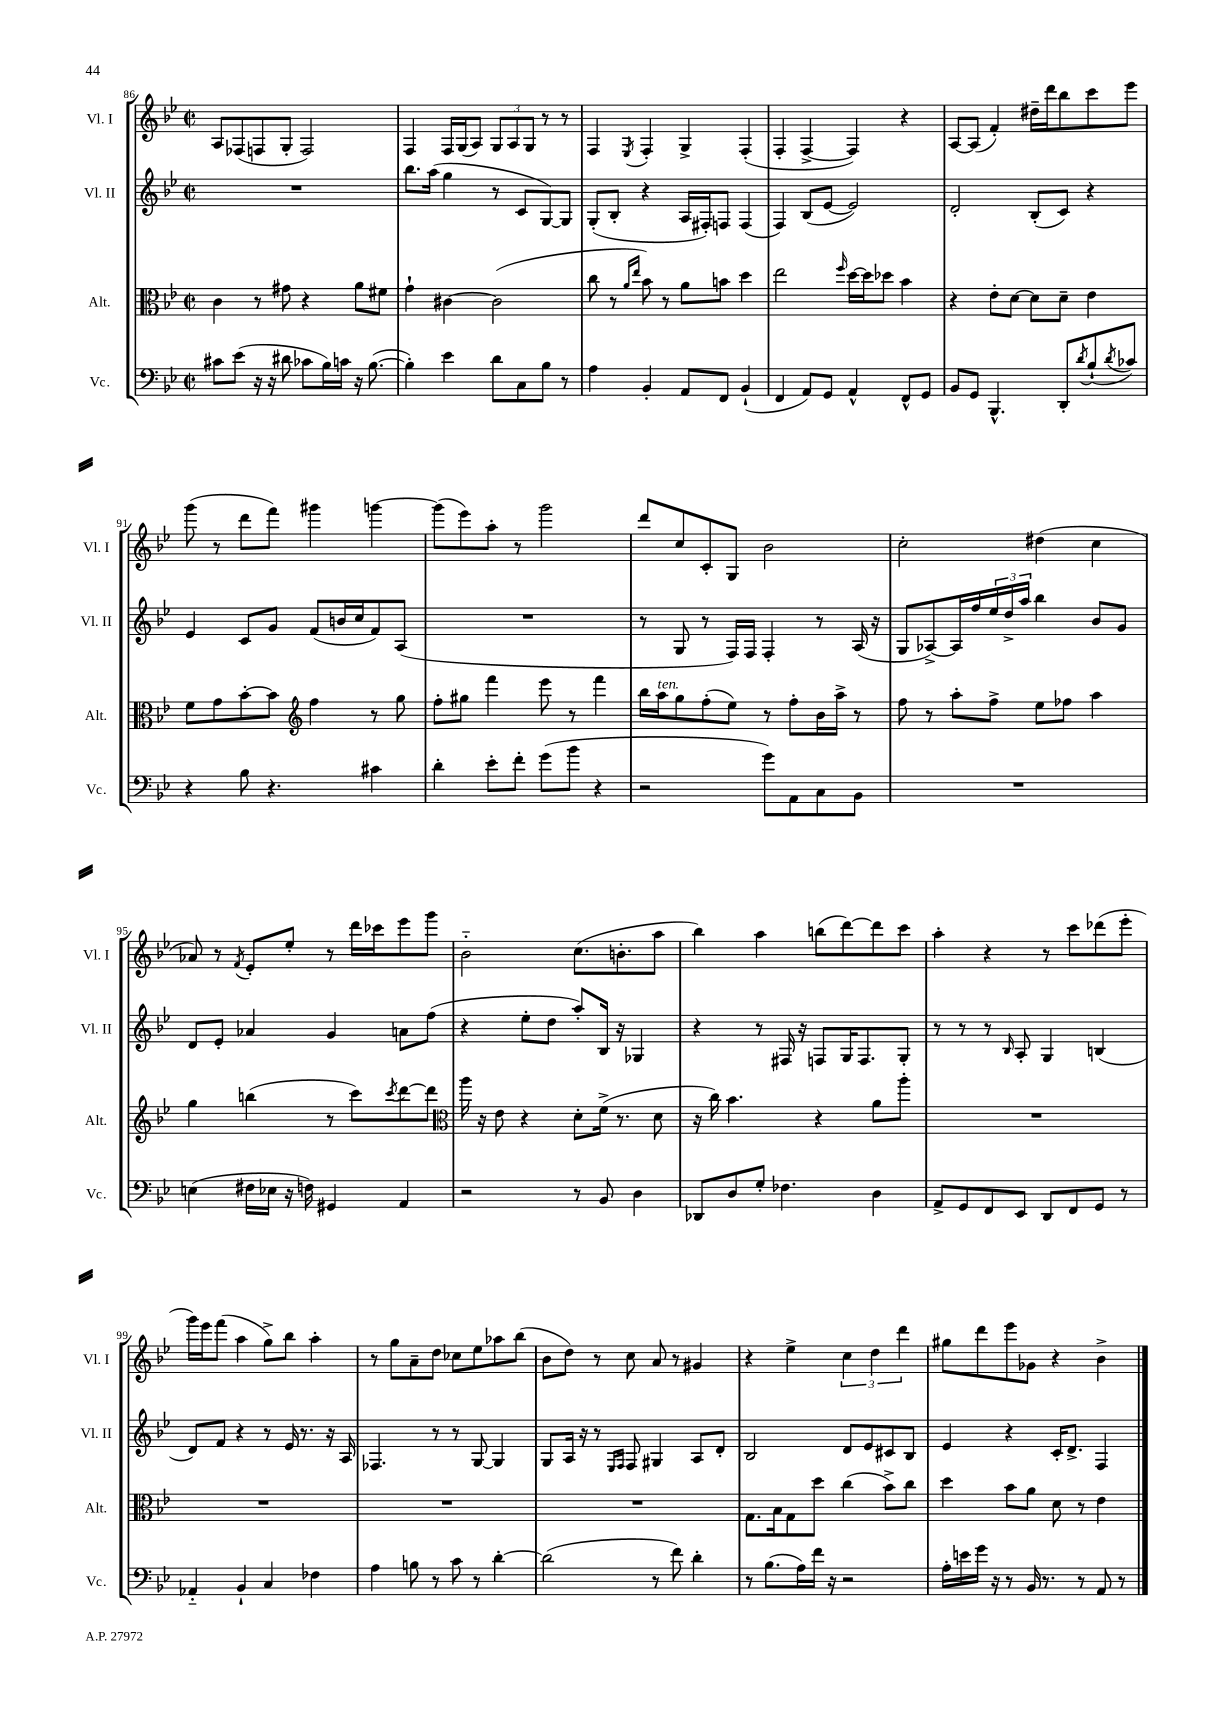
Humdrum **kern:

**kern	**kern	**kern	**kern
*staff4	*staff3	*staff2	*staff1
*clefF4	*clefC3	*clefG2	*clefG2
*k[b-e-]	*k[b-e-]	*k[b-e-]	*k[b-e-]
*M2/2	*M2/2	*M2/2	*M2/2
*met(c|)	*met(c|)	*met(c|)	*met(c|)
8c#	4c	1r	8A
(8e-	.	.	(8F-
16r	8r	.	8F
16r	.	.	.
8d#	8g#	.	8G'
8c-	4r	.	2F)
16B-)	.	.	.
16c	.	.	.
16r	8a	.	.
([8.B-	.	.	.
.	8f#	.	.
=	=	=	=
4B-'])	4g`	8.bb-	4F
.	.	(16aa	.
4e-	[4c#	4gg	16F
.	.	.	(16G
.	.	.	8A)
8d	(2c#]	8r	12G
.	.	.	12A
8C	.	8c	.
.	.	.	12G
8B-	.	[8G)	8r
8r	.	8G]	8r
=	=	=	=
4A	8cc	(8G'	4F
.	8r	8B-'	.
.	16qqa	.	.
.	16qqee-	.	8qE-
4BB-'	8b-)	4r	4F'
.	8r	.	.
8AA	8a	16A	4G^
.	.	16F#')	.
8FF	8b	8F	.
(4BB-`	4dd	(4F	(4F'
=	=	=	=
4FF	2ee-	4F)	4F'
8AA)	.	(8B-	[4F^
8GG	.	[8e-	.
.	16qqff	.	.
4AA^^	[16dd	2e-])	4F])
.	16dd]	.	.
.	8dd-	.	.
8FF^^	4b-	.	4r
8GG	.	.	.
=	=	=	=
8BB-	4r	2d'	[8A
8GG	.	.	(8A]
4.BBB-^^	8e-'	.	4f')
.	[8d	.	.
.	8d]	(8B-'	16dd#~
.	.	.	16ddd
8DD'	8d~	8c)	8bb-
8qd	.	.	.
(8B-`	4e-	4r	8ccc
8qd	.	.	.
8c-)	.	.	8eee-
=	=	=	=
4r	8f	4e-	(8ggg
.	8g	.	8r
8B-	[8b-'	8c	8ddd
4.r	8b-]	8g	8fff)
*	*clefG2	*	*
.	4ff	(8f	4ggg#
.	.	16b	.
.	.	16cc	.
4c#	8r	8f)	[4ggg
.	8gg	(8A	.
=	=	=	=
4d'	8ff'	1r	(8ggg]
.	8gg#	.	8eee-)
8e-'	4fff	.	8aa'
8f'	.	.	8r
(8g	8eee-	.	2ggg
8b-	8r	.	.
4r	4fff	.	.
=	=	=	=
2r	16bb-	8r	8ddd
.	16aa	.	.
.	8gg	8G	8cc
.	(8ff'	8r	8c'
.	8ee-)	16F)	8G
.	.	16F	.
8g)	8r	4F'	2b-
8AA	8ff'	.	.
8C	16b-	8r	.
.	16aa^	.	.
8BB-	8r	(16A	.
.	.	16r	.
=	=	=	=
1r	8ff	8G	2cc'
.	8r	[8A-^)	.
.	8aa'	16A-]	.
.	.	16ff	.
.	8ff^	24ee-	.
.	.	24dd^	.
.	.	24aa	.
.	8ee-	4bb-	(4dd#
.	8ff-	.	.
.	4aa	8b-	4cc
.	.	8g	.
=	=	=	=
(4E	4gg	8d	8a-)
.	.	8e-'	8r
.	.	.	8qf
16F#	(4bb	4a-	8e-'
16E-	.	.	.
16r	.	.	8ee-'
16F)	.	.	.
4GG#	8r	4g	8r
.	8ccc)	.	16ddd
.	.	.	16ccc-
.	8qccc	.	.
4AA	[8ddd	8a	8eee-
.	8ddd]	(8ff	8ggg
=	=	=	=
*	*clefC3	*	*
2r	16aa	4r	2b-'~
.	16r	.	.
.	8e-	.	.
.	4r	8ee-'	.
.	.	8dd	.
8r	8d'	8aa')	(8.cc
8BB-	(16f^	16B-	.
.	8.r	16r	8.b'
4D	.	4G-	.
.	8d	.	8aa
=	=	=	=
8DD-	16r	4r	4bb-)
.	16cc)	.	.
8D	4.b-	.	.
8G'	.	8r	4aa
4.F-	.	16F#	.
.	.	16r	.
.	4r	8F	(8bb
.	.	16G	[8ddd)
.	.	8.F	.
4D	8a	.	8ddd]
.	8aa'	8G'	8ccc
=	=	=	=
8AA^	1r	8r	4aa'
8GG	.	8r	.
8FF	.	8r	4r
.	.	16qqB-	.
8EE-	.	8A'	.
8DD	.	4G	8r
8FF	.	.	8ccc
8GG	.	(4B	(8ddd-
8r	.	.	8eee-'
=	=	=	=
4AA-'~	1r	8d)	16ggg)
.	.	.	16eee-
.	.	8f	(8fff
4BB-`	.	4r	4aa
4C	.	8r	8gg^)
.	.	16e-	8bb-
.	.	8.r	.
4F-	.	.	4aa'
.	.	16r	.
.	.	16A	.
=	=	=	=
4A	1r	4.F-	8r
.	.	.	8gg
8B	.	.	8a~
8r	.	8r	8dd
8c	.	8r	8cc-
8r	.	[8G	8ee-
[4d'	.	4G]	8aa-
.	.	.	(8bb-
=	=	=	=
(2d]	1r	8G	8b-
.	.	16A	8dd)
.	.	16r	.
.	.	8r	8r
.	.	16qqE-	.
.	.	16qqF	.
.	.	8F	8cc
8r	.	4G#	8a
8f)	.	.	8r
4d'	.	8A	4g#
.	.	8d'	.
=	=	=	=
8r	8.G	2B-	4r
(8.B-	.	.	.
.	16B-	.	.
.	8G	.	4ee-^
16A)	.	.	.
16f	8dd	.	.
16r	.	.	.
2r	(4cc	8d	6cc
.	.	8e-	.
.	.	.	6dd
.	8b-^)	8c#	.
.	.	.	6ddd
.	8cc	8B-	.
=	=	=	=
16A'	4dd	4e-	8gg#
16e	.	.	.
16g	.	.	8ddd
16r	.	.	.
8r	8b-	4r	8eee-
16BB-	8a	.	8g-
8.r	.	.	.
.	8d	16c'	4r
.	.	8.d^	.
8r	8r	.	.
8AA	4e-	4F	4b-^
8r	.	.	.
==	==	==	==
*-	*-	*-	*-
